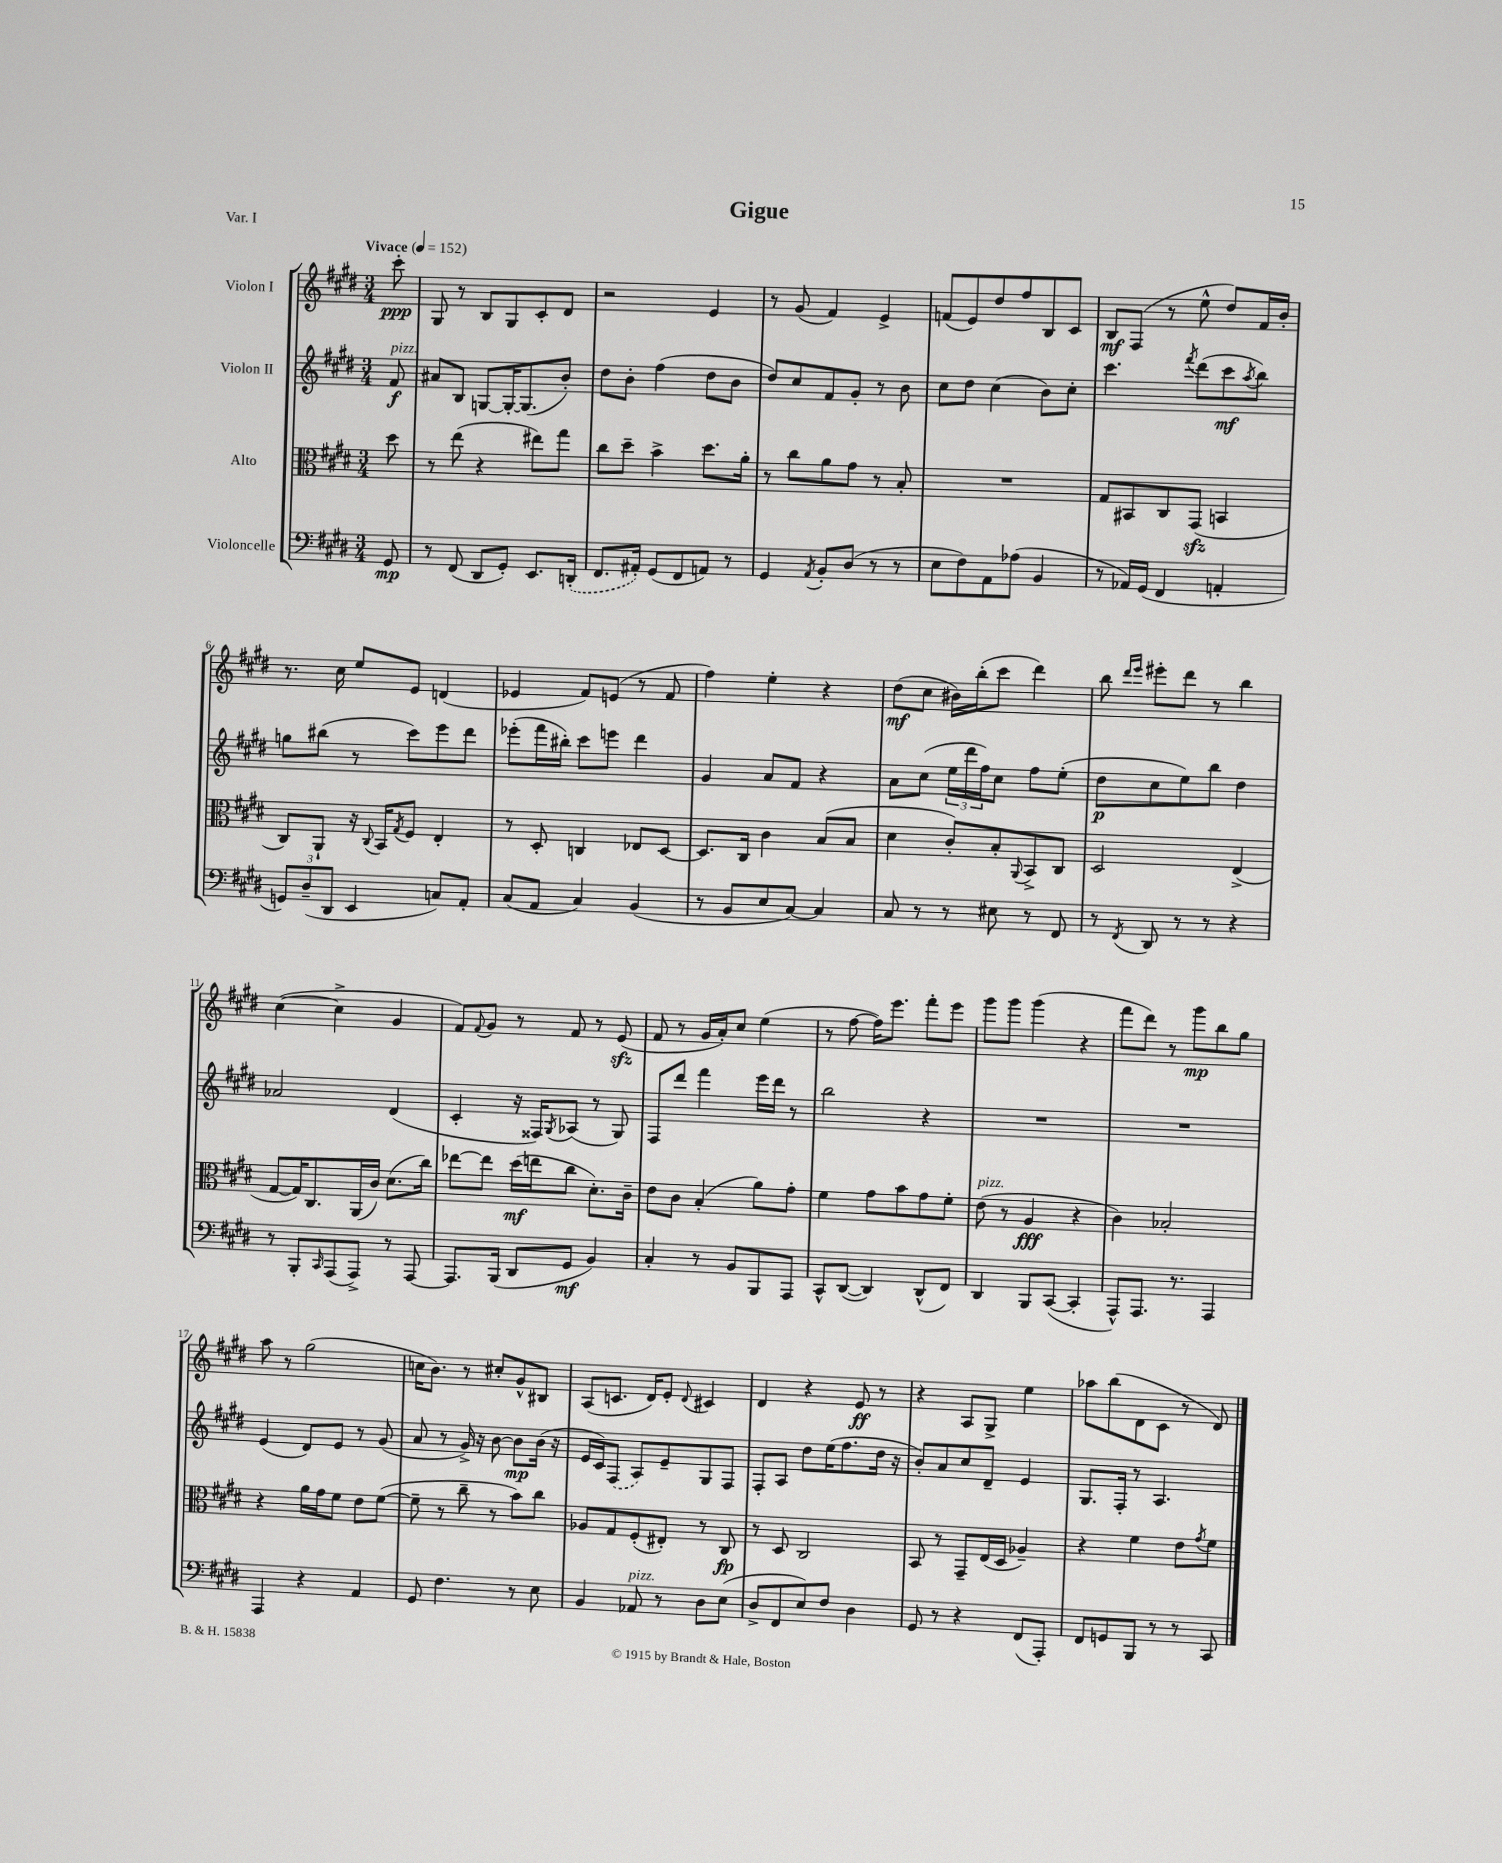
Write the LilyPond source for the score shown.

\header { title = "Gigue" piece = "Var. I" }
<<
\new StaffGroup <<
\new Staff = "s0" \with { instrumentName = "Violon I" } {
    \clef treble \key e \major \numericTimeSignature \time 3/4 \partial 8 \tempo "Vivace" 4 = 152
    cis'''8-.\ppp |
    gis8 r8 b8 gis8 cis'8-. dis'8 |
    r2 e'4 |
    r8 gis'8( fis'4) e'4-> |
    f'8( e'8) dis''8 fis''8 b8 cis'8 |
    b8\mf fis8( r8 e''8-^ dis''8) fis'16 b'16-. |
    r8. cis''16 e''8 e'8 d'4( |
    ees'4 fis'8) e'8( r8 fis'8 |
    fis''4) e''4-. r4 |
    dis''8\mf( cis''8 bis'16) b''16-.( cis'''8 dis'''4) |
    b''8 \grace { dis'''16 e'''16 } eis'''8-. dis'''8 r8 b''4 |
    cis''4~( cis''4-> gis'4 |
    fis'8) \appoggiatura { fis'8 } gis'8 r8 fis'8 r8 e'8\sfz( |
    fis'8 r8 gis'16 a'16-.) cis''8 e''4( |
    r8 fis''8~ fis''16) e'''8. fis'''8-. e'''8 |
    gis'''8 gis'''8 gis'''4( r4 |
    fis'''8 dis'''8) r8 gis'''8\mp b''8 gis''8 |
    a''8 r8 gis''2( |
    c''16 b'8.) r8 cis''8-. gis'8-^ bis8 |
    a8( c'8. dis'16) e'8-. \appoggiatura { dis'8 } cis'4 |
    dis'4 r4 e'8\ff r8 |
    r4 a8 gis8-> e''4 |
    aes''8 b''8( dis'8 cis'8 r8 dis'8) \bar "|." |
}
\new Staff = "s1" \with { instrumentName = "Violon II" } {
    \clef treble \key e \major \numericTimeSignature \time 3/4 \partial 8
    fis'8\f^\markup { \italic "pizz." } |
    ais'8 b8 g8~ g16~-. g8.( b'8-.) |
    dis''8 b'8-. fis''4( dis''8 b'8 |
    dis''8) cis''8 fis'8 gis'8-. r8 b'8 |
    cis''8 dis''8 cis''4( b'8) cis''8-. |
    cis'''4. \acciaccatura { fis'''8 } dis'''8( cis'''8\mf \acciaccatura { a''8 } b''8) |
    g''8 bis''8( r8 cis'''8) e'''8 dis'''8 |
    ees'''8-.( fis'''16 bis''16-.) cis'''8 e'''8 dis'''4 |
    gis'4 a'8 fis'8 r4 |
    a'8 cis''8( \tuplet 3/2 { e''16 dis'''16 fis''16) } cis''8 fis''8 e''8-.( |
    dis''8\p cis''8 e''8) b''8 dis''4 |
    aes'2 dis'4( |
    cis'4-. r16 fisis16) \acciaccatura { gis8 } aes8( r8 gis8) |
    fis8 dis'''8 fis'''4 e'''16 dis'''16 r8 |
    b''2 r4 |
    R2. |
    R2. |
    e'4( dis'8) e'8 r8 gis'8( |
    a'8 r8 gis'16->) r16 b'8~ b'8\mp b'16( r16 |
    e'16 cis'16) \once \slurDashed fis8( a8) e'8-- gis8 fis8 |
    fis8-. a8 dis''8 e''16( fis''8. dis''16 r16 |
    b'8-.) a'8 cis''8 dis'8-- e'4 |
    gis8. fis16-. r8 a4. \bar "|." |
}
\new Staff = "s2" \with { instrumentName = "Alto" } {
    \clef alto \key e \major \numericTimeSignature \time 3/4 \partial 8
    dis''8 |
    r8 e''8( r4 eis''8) gis''8 |
    cis''8 dis''8-- b'4-> dis''8. a'16-. |
    r8 cis''8 a'8 gis'8 r8 b8-. |
    R2. |
    gis8 bis,8 cis8 gis,8\sfz( b,4 |
    cis8) a,8-! r16 \appoggiatura { cis8 } b,16 \acciaccatura { gis8 } fis8 e4-. |
    r8 dis8-. c4 ees8 dis8~ |
    dis8. cis16 cis'4 b8( b8 |
    dis'4 cis'8-.) b8-. \appoggiatura { a,8 } b,8-> cis8 |
    dis2 e4->( |
    gis8~ gis16) cis8. a,16( cis'16) dis'8.( cis''16) |
    ees''8~ ees''8 dis''16\mf( e''16 cis''8 dis'8.-.) cis'16-- |
    e'8 cis'8 b4-.( a'8) gis'8-. |
    fis'4 gis'8 b'8 gis'8 fis'8-. |
    e'8^\markup { \italic "pizz." }( r8 a4\fff r4 |
    cis'4) bes2-. |
    r4 a'16 gis'16 fis'8 e'8 fis'8~( |
    fis'8-- r8 cis''8-- r8 b'8) cis''8 |
    aes8 gis8 fis8-.( eis8-.) r8 cis8\fp |
    r8 dis8 cis2 |
    b,8 r8 gis,8-- e16( dis16 aes4--) |
    r4 fis'4 e'8 \acciaccatura { gis'8 } fis'8 \bar "|." |
}
\new Staff = "s3" \with { instrumentName = "Violoncelle" } {
    \clef bass \key e \major \numericTimeSignature \time 3/4 \partial 8
    gis,8\mp |
    r8 fis,8( dis,8 gis,8-.) e,8. \once \slurDashed d,16-.( |
    fis,8. ais,16-.) gis,8( fis,8 a,8) r8 |
    gis,4 \acciaccatura { a,8 } b,8-. dis8( r8 r8 |
    e8 fis8) a,8 aes8( b,4 |
    r8 aes,16) gis,16( fis,4 a,4-. |
    \tuplet 3/2 { g,8) dis8--( dis,8 } e,4 c8) a,8-. |
    cis8( a,8 cis4) b,4( |
    r8 b,8 e8 cis8~) cis4 |
    cis8 r8 r8 eis8 r8 fis,8 |
    r8 \acciaccatura { fis,8 } dis,8 r8 r8 r4 |
    r8 b,,8-. \grace { cis,16 } a,,8( a,,8->) r8 a,,8~ |
    a,,8. b,,16( dis,8 gis,8\mf b,4) |
    cis4-. r8 b,8 b,,8 a,,8 |
    cis,8-^ dis,8~( dis,4) dis,8-^( fis,8) |
    dis,4 b,,8 cis,8~( cis,4-. |
    a,,8-^) a,,8. r8. a,,4 |
    a,,4 r4 a,4 |
    gis,8 fis4. r8 e8 |
    b,4 aes,8^\markup { \italic "pizz." } r8 dis8 e8( |
    dis8-> fis,8 e8) fis8 dis4 |
    gis,8 r8 r4 fis,8( a,,8-.) |
    fis,8 g,8 b,,8 r8 r8 cis,8 \bar "|." |
}
>>
>>
